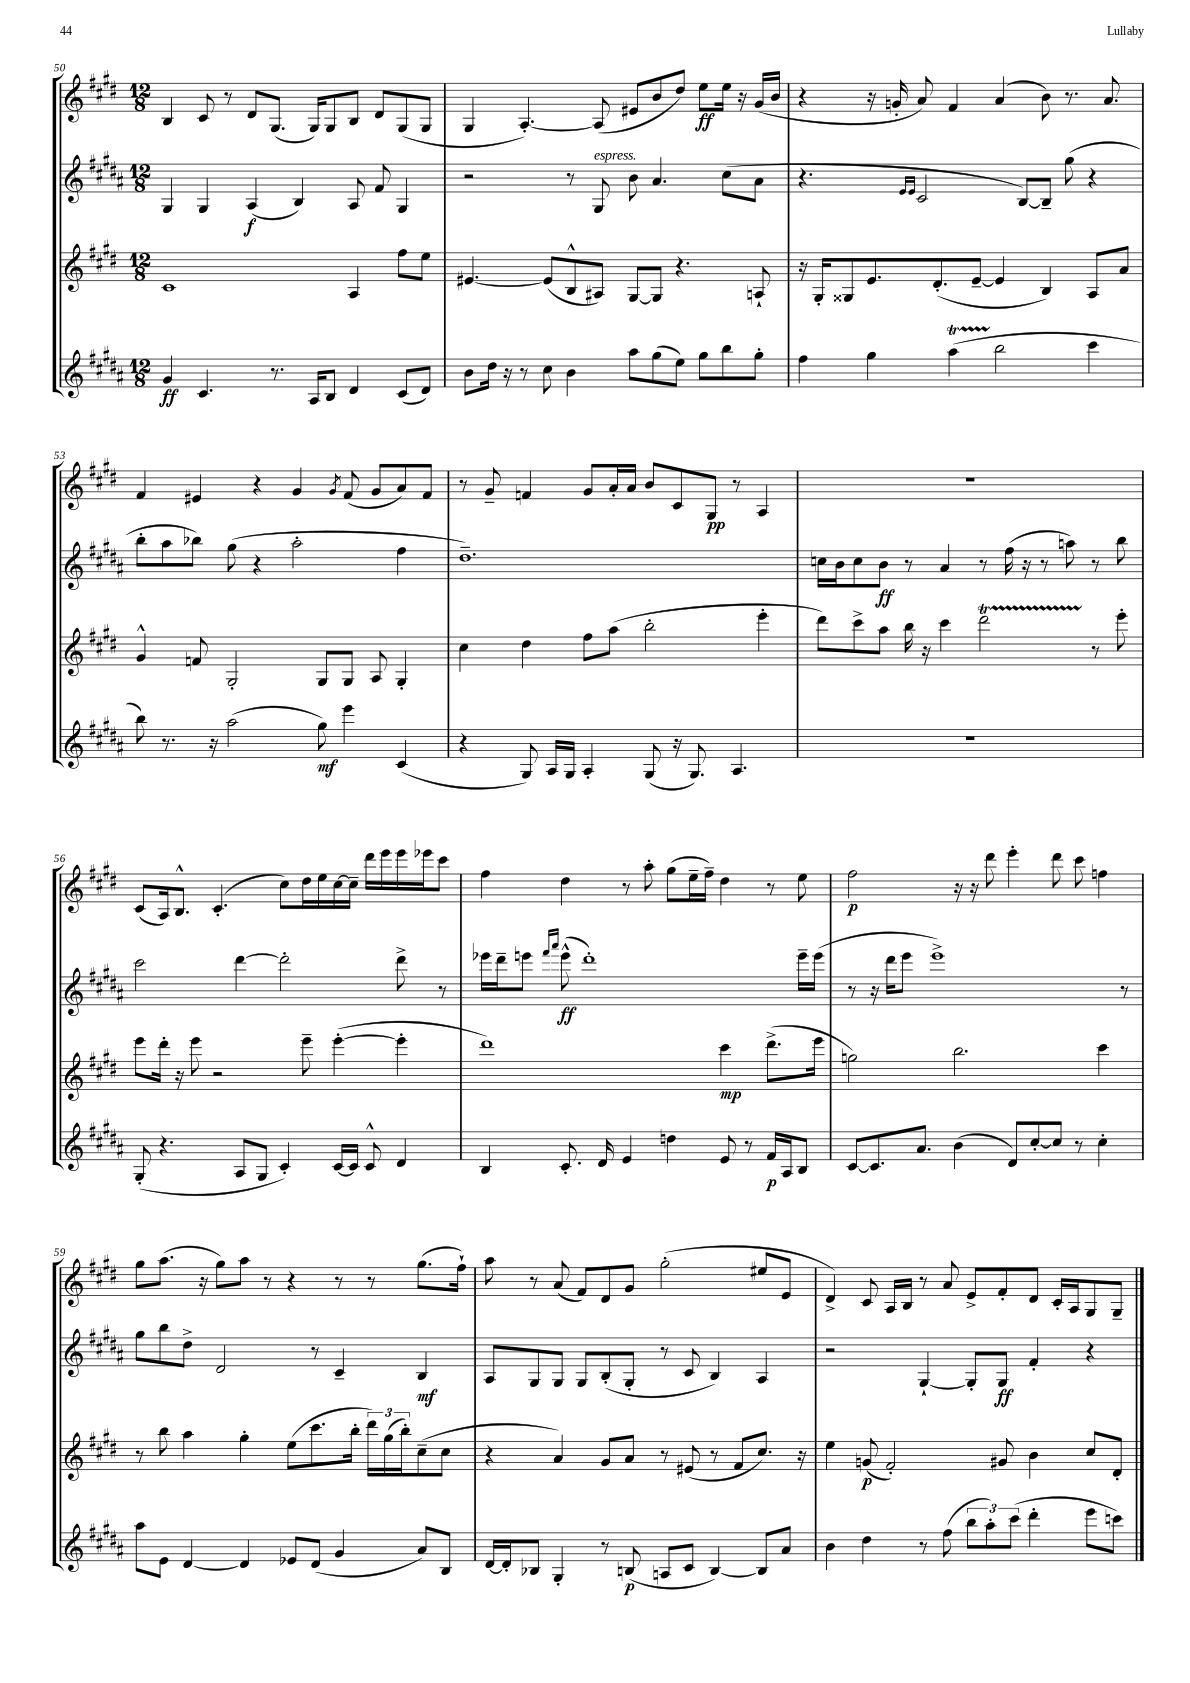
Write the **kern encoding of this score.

**kern	**kern	**kern	**kern
*staff4	*staff3	*staff2	*staff1
*clefG2	*clefG2	*clefG2	*clefG2
*k[f#c#g#d#a#]	*k[f#c#g#d#]	*k[f#c#g#d#a#]	*k[f#c#g#d#]
*M12/8	*M12/8	*M12/8	*M12/8
4g#/	1c#	4G#/	4B/
4.c#/	.	4G#/	8c#/
.	.	.	8r
.	.	(4A#/	8d#/L
8.r	.	.	(8.G#/J
.	.	4B/)	.
16A#/LK	.	.	16G#/LK)
8B/J	.	.	8G#/
4d#/	4A/	8A#/	8B/J
.	.	8f#/	8d#/L
(8c#/L	8ff#\L	4G#/	(8G#/
8d#/J)	8ee\J	.	8G#/J
=	=	=	=
8b\L	[4.e#/	2r	4G#/
16dd#\Jk	.	.	.
16r	.	.	.
8r	.	.	[4.A'/)
8cc#\	(8e#/]L	.	.
4b\	8B^^/	8r	.
.	8A#/J)	8G#/	(8A/]
8aa#\L	[8G#/L	8b\	8e#/L
(8gg#\	8G#/]J	4.a#/	8b/
8ee\J)	4.r	.	8dd#/J)
8gg#\L	.	.	8ee\L
8bb\	.	(8cc#\L	16ee\Jk
.	.	.	16r
8gg#'\J	8A`/	8a#\J	(16g#/LL
.	.	.	16b/JJ
=	=	=	=
4ff#\	16r	4.r	4r
.	16G#'/LK	.	.
.	8G##/	.	.
4gg#\	8.e/	.	16r
.	.	.	16g'/
.	.	16qqe/LL	.
.	.	16qqe/JJ	.
.	.	2c#/	8a/)
.	(8.d#'/	.	.
(4aa#\	.	.	4f#/
.	[8e~/J	.	.
2bb\	4e/]	.	(4a/
.	.	[8B/L)	.
.	4B/)	8B~/]J	8b\)
.	.	(8gg#\	8.r
4ccc#\	8A/L	4r	.
.	.	.	8.a/
.	8a/J	.	.
=	=	=	=
8bb\)	4g#^^/	8bb'\L	4f#/
8.r	.	8aa#\	.
.	8f/	8bb-\J)	4e#/
16r	.	.	.
(2aa#\	2G#'/	(8gg#\	.
.	.	4r	4r
.	.	2aa#'\	4g#/
8gg#\)	8G#/L	.	.
.	.	.	8qg#/
4eee\	8G#/J	.	(8f#/
.	8A/	.	8g#/L
(4c#/	4G#'/	4ff#\	8a/)
.	.	.	8f#/J
=	=	=	=
4r	4cc#\	1.dd#~)	8r
.	.	.	8g#~/
8G#/)	4dd#\	.	4f/
16A#/LL	.	.	.
16G#/JJ	.	.	.
4A#'/	8ff#\L	.	8g#/L
.	(8aa\J	.	16a'/L
.	.	.	16a/JJ
(8G#/	2bb'\	.	8b/L
16r	.	.	8c#/
8.G#/)	.	.	.
.	.	.	8G#/J
4.A#/	.	.	8r
.	4eee'\	.	4A/
=	=	=	=
1.r	8ddd#\L)	16cc\LL	1.r
.	.	16b\J	.
.	8ccc#^\	8cc\	.
.	8aa\J	8b\J	.
.	16bb\	8r	.
.	16r	.	.
.	4ccc#\	4a#/	.
.	2ddd#\	8r	.
.	.	(16ff#\	.
.	.	16r	.
.	.	8r	.
.	.	8aa\)	.
.	8r	8r	.
.	8eee'\	8bb\	.
=	=	=	=
(8G#'/	8eee\L	2ccc#\	(8c#/L
4.r	16ddd#'\Jk	.	16A/k)
.	16r	.	8.B^^/J
.	8eee\	.	.
.	2r	.	(4.c#'/
8A#/L	.	[4ddd#\	.
8G#/J	.	.	.
4c#'/)	.	2ddd#'\]	8cc#\L)
.	8eee~\	.	16dd#\L
.	.	.	16ee\
[16c#/LL	([4eee'\	.	[16cc#\
16c#/]JJ	.	.	16cc#~\]JJ
8c#^^/	.	.	16ddd#\LL
.	.	.	16eee\
4d#/	4eee'\]	8ddd#^\	16eee\
.	.	.	16eee-\J
.	.	8r	8ccc#\J
=	=	=	=
4B/	1ddd#)	16eee-\LL	4ff#\
.	.	16ddd#~\J	.
.	.	8eee\J	.
.	.	16qqfff#/LL	.
.	.	16qqaaa#/JJ	.
8.c#'/	.	(8eee^^\	4dd#\
.	.	1ddd#')	.
16d#/	.	.	.
4e/	.	.	8r
.	.	.	8aa'\
4dd\	.	.	(8gg#\L
.	.	.	16ee~\L
.	.	.	16ff#~\JJ)
8e/	4ccc#\	.	4dd#\
8r	.	.	.
16f#/LL	(8.ddd#^\L	.	8r
16A#/J	.	.	.
8B/J	.	16eee~\LL	8ee\
.	16eee\Jk	(16eee\JJ	.
=	=	=	=
[8c#/L	2gg\)	8r	2ff#\
8.c#/]	.	16r	.
.	.	16ddd#\LK	.
.	.	8eee\J	.
8.a#/J	.	.	.
.	.	1eee^)	.
(4b\	2.bb\	.	16r
.	.	.	16r
.	.	.	8ddd#\
8d#/L)	.	.	4eee'\
[8cc#'/	.	.	.
8cc#/]J	.	.	8ddd#\
8r	.	.	8ccc#\
4cc#'\	4ccc#\	.	4ff\
.	.	8r	.
=	=	=	=
8aa#\L	8r	8gg#\L	8gg#\L
8e\J	8bb\	8bb\	(8.aa\J
[4d#/	4aa\	8dd#^\J	.
.	.	.	16r
.	.	2d#/	8gg#\L)
4d#/]	4gg#'\	.	8aa\J
.	.	.	8r
8e-/L	(8ee\L	.	4r
(8d#/J	8.ccc#\	8r	.
4g#/	.	4c#~/	8r
.	16bb'\Jk	.	.
.	24ddd#\LL)	.	8r
.	(24gg#\	.	.
.	24bb'\J)	.	.
8a#/L)	(8cc#~\	4B/	(8.gg#\L
8B/J	8cc#\J	.	.
.	.	.	16ff#`\Jk)
=	=	=	=
[16d#/LL	4r	8A#/L	8aa\
16d#'/]J	.	.	.
8B-/J	.	8G#/	8r
4G#'/	4a/)	8G#/J	(8a/
.	.	8G#/L	8f#/L)
8r	8g#/L	(8B'/	8d#/
(8B/	8a/J	8G#'/J	8g#/J
8A/L	8r	8r	(2gg#'\
8c#/J	(8e#/	8c#/	.
[4B/)	8r	4B/)	.
.	8f#/L	.	.
8B/]L	8.cc#/J)	4A#/	8ee#/L
8a#/J	.	.	8e/J
.	16r	.	.
=	=	=	=
4b\	4ee\	2r	4d#^/)
4dd#\	(8g/	.	8c#/
.	2f#'/)	.	16A/LL
.	.	.	16B/JJ
8r	.	[4G#`/	8r
(8ff#\	.	.	8a/
12bb\L	.	8G#'/]L	8e^/L
12aa#'\)	.	.	.
.	8g#/	8G#/J	8f#'/
(12ccc#\J	.	.	.
4ddd#'\	4b\	4f#'/	8d#/J
.	.	.	16c#'/LL
.	.	.	16A/J
8eee\L	8cc#/L	4r	8G#/
8ccc\J)	8d#'/J	.	8G#~/J
==	==	==	==
*-	*-	*-	*-
